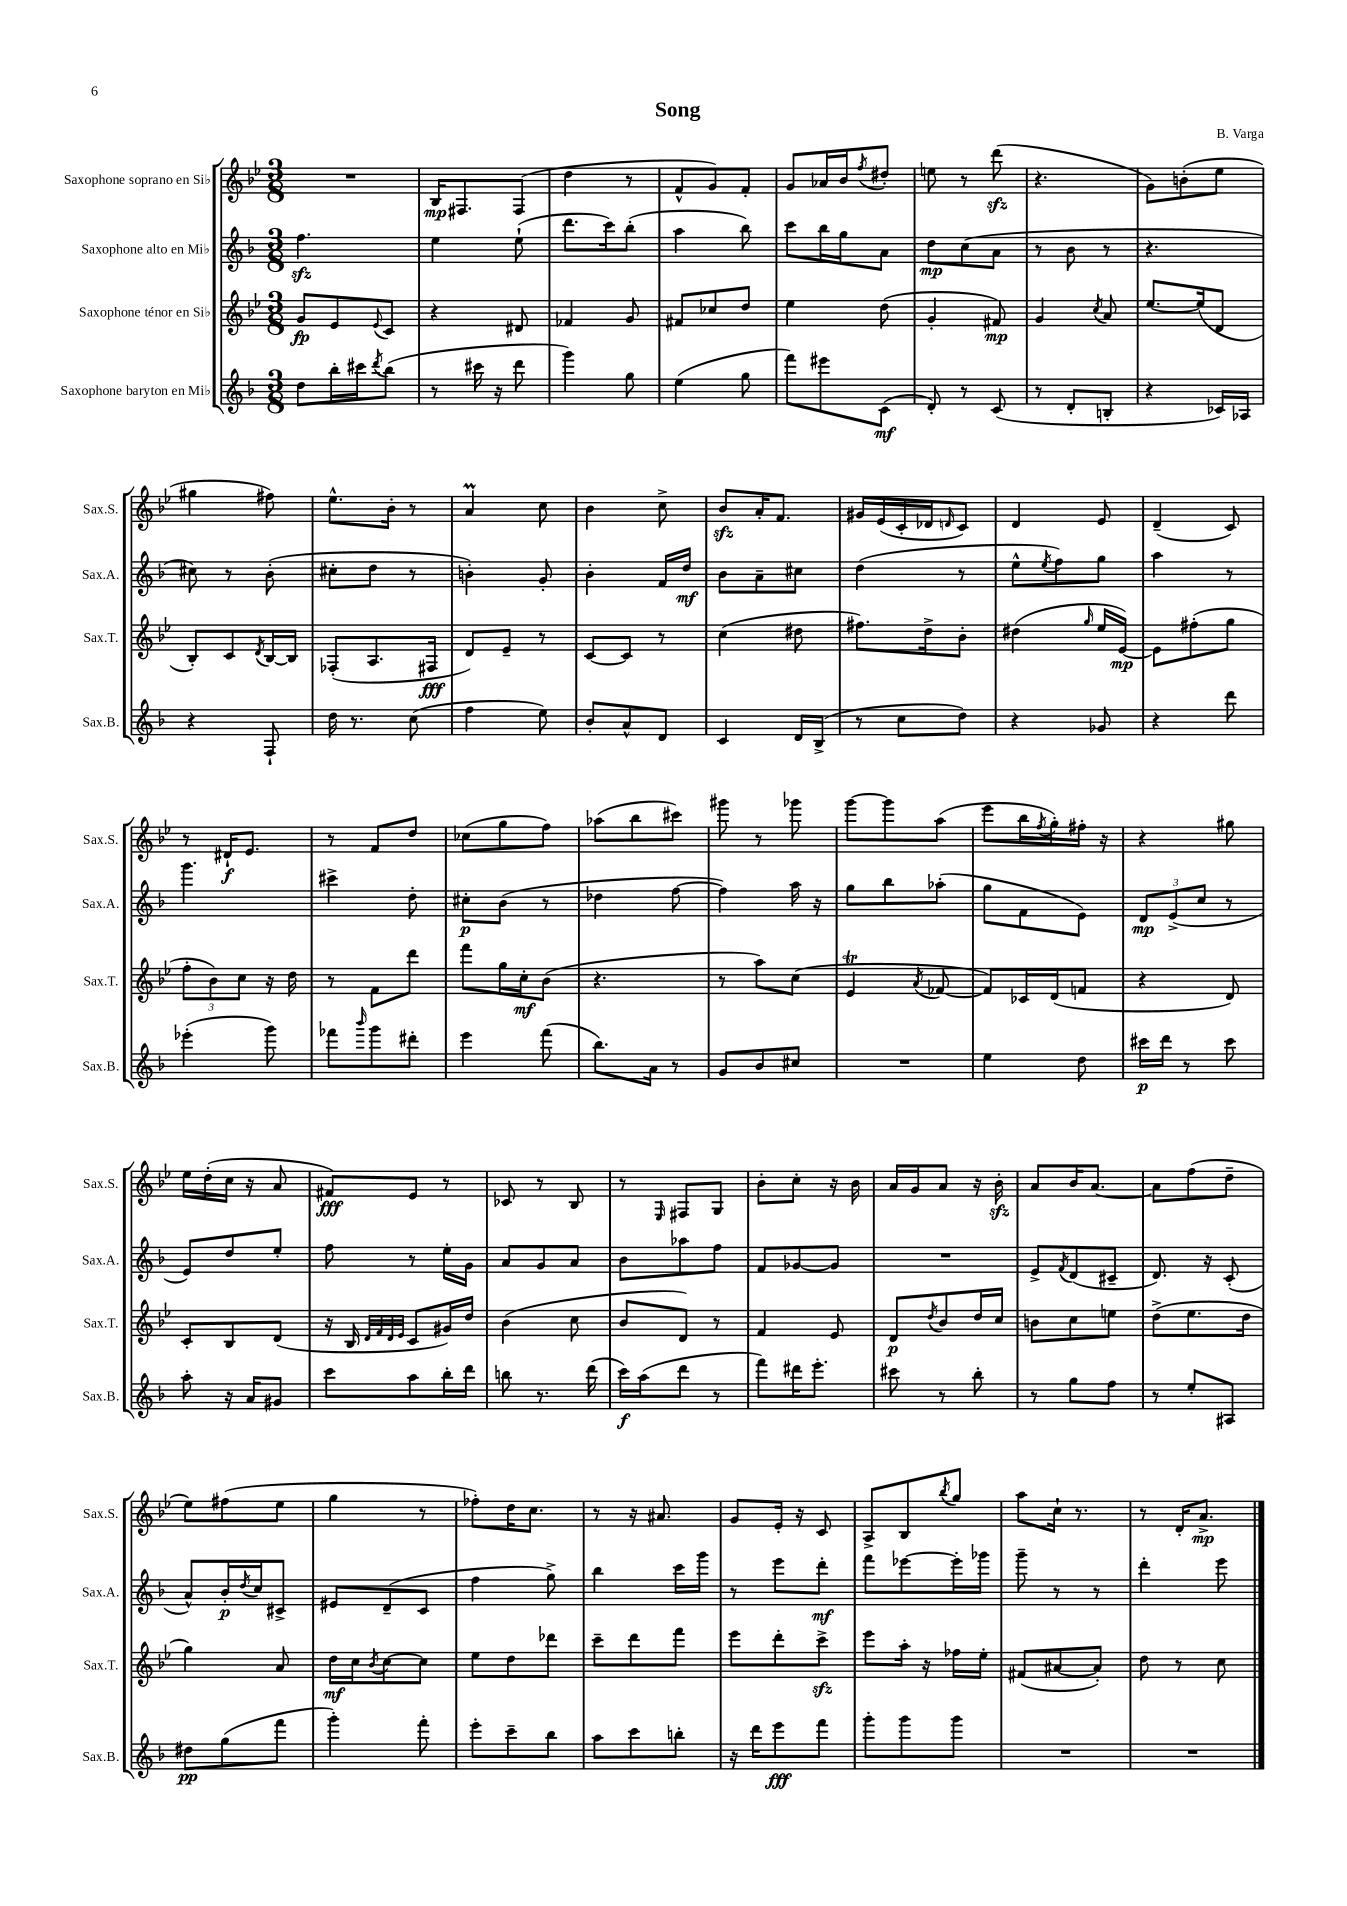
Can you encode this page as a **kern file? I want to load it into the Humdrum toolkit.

**kern	**dynam	**kern	**dynam	**kern	**dynam	**kern	**dynam
*part4	*part4	*part3	*part3	*part2	*part2	*part1	*part1
*staff4	*staff4	*staff3	*staff3	*staff2	*staff2	*staff1	*staff1
*I"Saxophone baryton en Mi♭	*	*I"Saxophone ténor en Si♭	*	*I"Saxophone alto en Mi♭	*	*I"Saxophone soprano en Si♭	*
*I'Sax.B.	*	*I'Sax.T.	*	*I'Sax.A.	*	*I'Sax.S.	*
*clefG2	*	*clefG2	*	*clefG2	*	*clefG2	*
*k[b-]	*	*k[b-e-]	*	*k[b-]	*	*k[b-e-]	*
*M3/8	*	*M3/8	*	*M3/8	*	*M3/8	*
=1	=1	=1	=1	=1	=1	=1	=1
8dd\L	.	8g/L	fp	4.ffzz\	.	4.r	.
16bb-'\L	.	8e-/	.	.	.	.	.
16ccc#X\J	.	.	.	.	.	.	.
8qddd/	.	8qqe-/	.	.	.	.	.
(8bb-\J	.	8c/J	.	.	.	.	.
=2	=2	=2	=2	=2	=2	=2	=2
8r	.	4r	.	4ee\	.	16B-/KL	mp
.	.	.	.	.	.	8.F#X/	.
16ccc#X\	.	.	.	.	.	.	.
16r	.	.	.	.	.	.	.
8ddd\	.	8d#X/	.	(8ee`\	.	(8F#/J	.
=3	=3	=3	=3	=3	=3	=3	=3
4ggg\)	.	4f-X/	.	8.ddd\L	.	4dd\	.
.	.	.	.	16ccc\k)	.	.	.
8gg\	.	8g/	.	(8bb-'\J	.	8r	.
=4	=4	=4	=4	=4	=4	=4	=4
(4ee\	.	8f#X/L	.	4aa\	.	8f^^/L	.
.	.	8cc-X/	.	.	.	8g/)	.
8gg\	.	8dd/J	.	8bb-\)	.	8f'/J	.
=5	=5	=5	=5	=5	=5	=5	=5
8fff\L)	.	4ee-\	.	8ccc\L	.	8g/L	.
8eee#X\	.	.	.	16bb-\L	.	16a-X/L	.
.	.	.	.	16gg\J	.	16b-/J	.
.	.	.	.	.	.	8qff/	.
(8c\J	mf	(8dd\	.	8a\J	.	8dd#X'/J	.
=6	=6	=6	=6	=6	=6	=6	=6
8d'/)	.	4g'/	.	8dd\L	mp	8een\	.
8r	.	.	.	(8cc\	.	8r	.
(8c/	.	8f#X/)	mp	8a\J	.	(8dddzz\	.
=7	=7	=7	=7	=7	=7	=7	=7
8r	.	4g/	.	8r	.	4.r	.
8d'/L	.	.	.	8b-\	.	.	.
.	.	8qcc/	.	.	.	.	.
8Bn'/J	.	8a/	.	8r	.	.	.
=8	=8	=8	=8	=8	=8	=8	=8
4r	.	[8.ee-/L	.	4.r	.	8g\L)	.
.	.	.	.	.	.	(8bn'\	.
.	.	(16ee-/k]	.	.	.	.	.
16c-X/LL)	.	8d/J	.	.	.	8ee-\J	.
16A-X/JJ	.	.	.	.	.	.	.
!!LO:LB:g=z
=9	=9	=9	=9	=9	=9	=9	=9
4r	.	8B-'/L)	.	8cc#X\)	.	4gg#X\	.
.	.	8c/	.	8r	.	.	.
.	.	8qd/	.	.	.	.	.
8F`/	.	[16B-/L	.	(8b-'\	.	8ff#X\)	.
.	.	16B-/JJ]	.	.	.	.	.
=10	=10	=10	=10	=10	=10	=10	=10
16dd\	.	(8F-X'/L	.	8cc#X'\L	.	8.ee-^^\L	.
8.r	.	.	.	.	.	.	.
.	.	8.A/	.	8dd\J	.	.	.
.	.	.	.	.	.	16b-'\Jk	.
(8cc\	.	.	.	8r	.	8r	.
.	.	16F#X/Jk	fff	.	.	.	.
=11	=11	=11	=11	=11	=11	=11	=11
4ff\	.	8d/L)	.	4bn'\)	.	4am/	.
.	.	8e-~/J	.	.	.	.	.
8ee\)	.	8r	.	8g'/	.	8cc\	.
=12	=12	=12	=12	=12	=12	=12	=12
8b-'/L	.	[8c/L	.	4b-'\	.	4b-\	.
8a^^/	.	8c/J]	.	.	.	.	.
8d/J	.	8r	.	16f/LL	.	8cc^\	.
.	.	.	.	16dd/JJ	mf	.	.
=13	=13	=13	=13	=13	=13	=13	=13
4c/	.	(4cc\	.	8b-\L	.	8b-zz/L	.
.	.	.	.	8a~\	.	16a'/K	.
.	.	.	.	.	.	8.f/J	.
16d/LL	.	8dd#X\	.	8cc#X\J	.	.	.
(16B-^/JJ	.	.	.	.	.	.	.
=14	=14	=14	=14	=14	=14	=14	=14
8r	.	8.ff#X\L)	.	(4dd\	.	16g#X/LL	.
.	.	.	.	.	.	(16e-/	.
8cc\L	.	.	.	.	.	16c'/	.
.	.	16dd^\k	.	.	.	16d-X/J	.
.	.	.	.	.	.	16qqdn/	.
8dd\J)	.	8b-'\J	.	8r	.	8c/J)	.
=15	=15	=15	=15	=15	=15	=15	=15
4r	.	(4dd#X\	.	8ee^^\L	.	4d/	.
.	.	.	.	8qee/	.	.	.
.	.	.	.	8ff\)	.	.	.
.	.	16qqgg/	.	.	.	.	.
8g-X/	.	16ee-/LL	.	8gg\J	.	8e-/	.
.	.	[16e-/JJ)	mp	.	.	.	.
=16	=16	=16	=16	=16	=16	=16	=16
4r	.	8e-\L]	.	4aa\	.	(4d~/	.
.	.	(8ff#X'\	.	.	.	.	.
8ddd\	.	8gg\J	.	8r	.	8c/)	.
!!LO:LB:g=z
=17	=17	=17	=17	=17	=17	=17	=17
(4eee-X'\	.	12ff'\L	.	4.ggg\	.	8r	.
.	.	12b-\)	.	.	.	.	.
.	.	.	.	.	.	16d#X`/KL	f
.	.	12cc\J	.	.	.	.	.
.	.	.	.	.	.	8.e-/J	.
8ggg\)	.	16r	.	.	.	.	.
.	.	16dd\	.	.	.	.	.
=18	=18	=18	=18	=18	=18	=18	=18
8fff-X\L	.	8r	.	4ccc#X^\	.	8r	.
16qqbbb-/	.	.	.	.	.	.	.
8ggg\	.	8f\L	.	.	.	8f/L	.
8ddd#X'\J	.	8ddd\J	.	8dd'\	.	8dd/J	.
=19	=19	=19	=19	=19	=19	=19	=19
4eee\	.	8fff\L	.	8cc#X'\L	p	(8cc-X\L	.
.	.	16gg\L	.	(8b-\J	.	8gg\	.
.	.	16cc'\J	mf	.	.	.	.
(8fff\	.	(8b-\J	.	8r	.	8ff\J)	.
=20	=20	=20	=20	=20	=20	=20	=20
8.bb-\L)	.	4.r	.	4dd-X\	.	(8aa-X\L	.
.	.	.	.	.	.	8bb-\	.
16a\Jk	.	.	.	.	.	.	.
8r	.	.	.	[8ff\	.	8ccc#X\J)	.
=21	=21	=21	=21	=21	=21	=21	=21
8g/L	.	8r	.	4ff\])	.	8ggg#X\	.
8b-/	.	8aa\L)	.	.	.	8r	.
8cc#X/J	.	(8cc\J	.	16aa\	.	8ggg-X\	.
.	.	.	.	16r	.	.	.
=22	=22	=22	=22	=22	=22	=22	=22
4.r	.	4e-T/	.	8gg\L	.	[8ggg\L	.
.	.	.	.	8bb-\	.	8ggg\]	.
.	.	8qa/	.	.	.	.	.
.	.	[8f-X/	.	(8aa-X'\J	.	(8aa\J	.
=23	=23	=23	=23	=23	=23	=23	=23
4ee\	.	8f-/L])	.	8gg\L	.	8eee-\L	.
.	.	16c-X/L	.	8f\	.	16bb-\L	.
.	.	.	.	.	.	8qff/	.
.	.	(16d/J	.	.	.	16gg'\)	.
8dd\	.	8fn/J	.	8e\J)	.	16ff#X'\JJ	.
.	.	.	.	.	.	16r	.
=24	=24	=24	=24	=24	=24	=24	=24
16ccc#X\LL	p	4r	.	12d/L	mp	4r	.
16ddd\JJ	.	.	.	.	.	.	.
.	.	.	.	(12e^/	.	.	.
8r	.	.	.	.	.	.	.
.	.	.	.	12cc/J	.	.	.
8ccc#\	.	8d/)	.	8r	.	8gg#X\	.
!!LO:LB:g=z
=25	=25	=25	=25	=25	=25	=25	=25
8aa'\	.	8c'/L	.	8e/L)	.	16ee-\LL	.
.	.	.	.	.	.	(16dd'\	.
16r	.	8B-/	.	8dd/	.	16cc\JJ	.
16a/KL	.	.	.	.	.	16r	.
8g#X/J	.	(8d/J	.	8ee'/J	.	8a/	.
=26	=26	=26	=26	=26	=26	=26	=26
8ccc\L	.	16r	.	8ff\	.	8f#X/L)	fff
.	.	16B-/	.	.	.	.	.
.	.	32qqd/LLL	.	.	.	.	.
.	.	32qqf/	.	.	.	.	.
.	.	32qqd/	.	.	.	.	.
.	.	32qqe-/JJJ	.	.	.	.	.
8aa\	.	8c/L	.	8r	.	8e-/J	.
16bb-'\L	.	16g#X/L)	.	16ee'\LL	.	8r	.
16ddd\JJ	.	16dd/JJ	.	16g\JJ	.	.	.
=27	=27	=27	=27	=27	=27	=27	=27
8bbn\	.	(4b-\	.	8a/L	.	8c-X/	.
8.r	.	.	.	8g/	.	8r	.
.	.	8cc\	.	8a/J	.	8B-/	.
(16ddd\	.	.	.	.	.	.	.
=28	=28	=28	=28	=28	=28	=28	=28
16ccc\LL)	f	8b-/L	.	8b-\L	.	8r	.
(16aa\J	.	.	.	.	.	.	.
.	.	.	.	.	.	16qqE-/	.
8ddd\J	.	8d/J)	.	8aa-X\	.	8F#X/L	.
8r	.	8r	.	8ff\J	.	8G/J	.
=29	=29	=29	=29	=29	=29	=29	=29
8fff\L)	.	4f/	.	8f/L	.	8b-'\L	.
16ddd#X\K	.	.	.	[8g-X/	.	8cc'\J	.
8.eee'\J	.	.	.	.	.	.	.
.	.	8e-/	.	8g-/J]	.	16r	.
.	.	.	.	.	.	16b-\	.
=30	=30	=30	=30	=30	=30	=30	=30
8ccc#X\	.	8d/L	p	4.r	.	16a/LL	.
.	.	.	.	.	.	16g/J	.
.	.	8qdd/	.	.	.	.	.
8r	.	8b-/	.	.	.	8a/J	.
8bb-'\	.	16dd/L	.	.	.	16r	.
.	.	16cc/JJ	.	.	.	16b-zz'\	.
=31	=31	=31	=31	=31	=31	=31	=31
8r	.	8bn\L	.	8e^/L	.	8a/L	.
.	.	.	.	8qf/	.	.	.
8gg\L	.	8cc\	.	(8d/	.	16b-/K	.
.	.	.	.	.	.	[8.a/J	.
8ff\J	.	8een\J	.	8c#X~/J	.	.	.
=32	=32	=32	=32	=32	=32	=32	=32
8r	.	(8dd^\L	.	8.d/)	.	8a\L]	.
8ee'/L	.	8.ee-\	.	.	.	(8ff\	.
.	.	.	.	16r	.	.	.
8A#X/J	.	.	.	(8c'/	.	8dd~\J	.
.	.	16dd\Jk	.	.	.	.	.
!!LO:LB:g=z
=33	=33	=33	=33	=33	=33	=33	=33
8dd#X\L	pp	4gg\)	.	8a^^/L)	.	8ee-\L)	.
(8gg\	.	.	.	16b-'/L	p	(8ff#X\	.
.	.	.	.	8qdd/	.	.	.
.	.	.	.	16cc/J	.	.	.
8fff\J	.	8a/	.	8c#X^/J	.	8ee-\J	.
=34	=34	=34	=34	=34	=34	=34	=34
4ggg'\)	.	16dd\LL	mf	8e#X/L	.	4gg\	.
.	.	16cc\J	.	.	.	.	.
.	.	8qb-/	.	.	.	.	.
.	.	[8cc\	.	(8d~/	.	.	.
8fff'\	.	8cc\J]	.	8c/J	.	8r	.
=35	=35	=35	=35	=35	=35	=35	=35
8eee'\L	.	8ee-\L	.	4ff\	.	8ff-X'\L)	.
8ccc~\	.	8dd\	.	.	.	16dd\K	.
.	.	.	.	.	.	8.cc\J	.
8bb-\J	.	8ddd-X\J	.	8gg^\)	.	.	.
=36	=36	=36	=36	=36	=36	=36	=36
8aa\L	.	8ccc~\L	.	4bb-\	.	8r	.
8ccc\	.	8ddd\	.	.	.	16r	.
.	.	.	.	.	.	8.a#X/	.
8bbn'\J	.	8fff\J	.	16ccc\LL	.	.	.
.	.	.	.	16ggg\JJ	.	.	.
=37	=37	=37	=37	=37	=37	=37	=37
16r	.	8eee-\L	.	8r	.	8g/L	.
16ddd\KL	.	.	.	.	.	.	.
8eee\	fff	8ddd'\	.	8eee\L	.	16e-'/Jk	.
.	.	.	.	.	.	16r	.
8fff\J	.	8ccczz^\J	.	8ddd'\J	mf	8c/	.
=38	=38	=38	=38	=38	=38	=38	=38
8ggg'\L	.	8eee-\L	.	8fff\L	.	8A^/L	.
8ggg\	.	16aa'\Jk	.	[8eee-X\	.	8B-/	.
.	.	16r	.	.	.	.	.
.	.	.	.	.	.	8qbb-/	.
8ggg\J	.	16ff-X\LL	.	16eee-'\L]	.	8gg/J	.
.	.	16ee-'\JJ	.	16ggg-X\JJ	.	.	.
=39	=39	=39	=39	=39	=39	=39	=39
4.r	.	(8f#X/L	.	8ggg~\	.	8aa\L	.
.	.	[8a#X/	.	8r	.	16cc`\Jk	.
.	.	.	.	.	.	8.r	.
.	.	8a#'/J])	.	8r	.	.	.
=40	=40	=40	=40	=40	=40	=40	=40
4.r	.	8dd\	.	4ddd'\	.	8r	.
.	.	8r	.	.	.	16d'/KL	.
.	.	.	.	.	.	8.a^/J	mp
.	.	8cc\	.	8eee\	.	.	.
==	==	==	==	==	==	==	==
*-	*-	*-	*-	*-	*-	*-	*-
